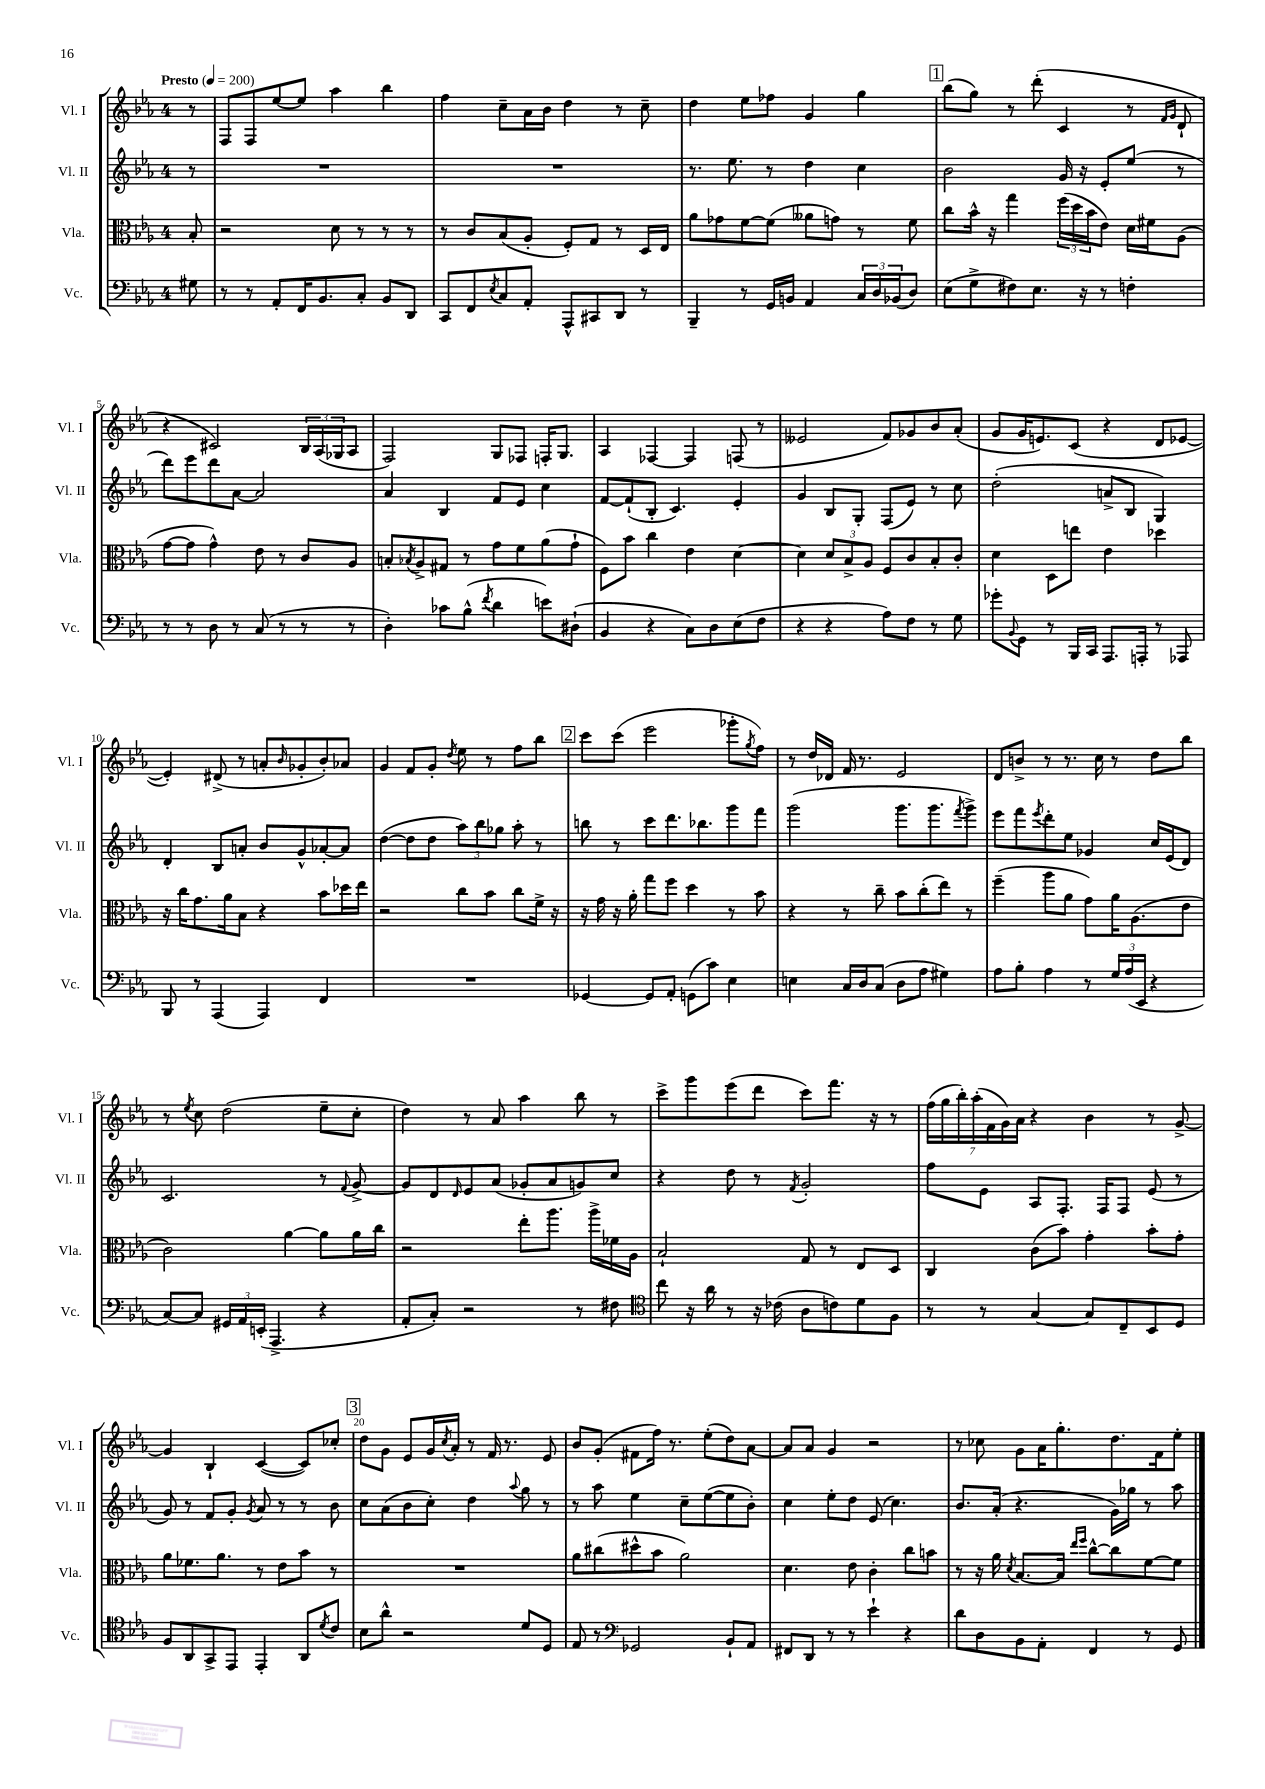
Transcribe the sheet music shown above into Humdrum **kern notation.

**kern	**kern	**kern	**kern
*part4	*part3	*part2	*part1
*staff4	*staff3	*staff2	*staff1
*I"Vc.	*I"Vla.	*I"Vl. II	*I"Vl. I
*I'Vc.	*I'Vla.	*I'Vl. II	*I'Vl. I
*clefF4	*clefC3	*clefG2	*clefG2
*k[b-e-a-]	*k[b-e-a-]	*k[b-e-a-]	*k[b-e-a-]
*M4/4	*M4/4	*M4/4	*M4/4
*MM200	*MM200	*MM200	*MM200
=	=	=	=
!	!	!	!LO:TX:a:B:t=Presto
8G#X\	8B-'/	8r	8r
=1	=1	=1	=1
8r	2r	1r	8F/L
8r	.	.	8F/
8AA-'/L	.	.	[8ee-/
16FF/K	.	.	8ee-/J]
8.BB-/	.	.	.
.	8d\	.	4aa-\
8C'/J	8r	.	.
8BB-/L	8r	.	4bb-\
8DD/J	8r	.	.
=2	=2	=2	=2
8CC/L	8r	1r	4ff\
8FF/	8c/L	.	.
8qE-/	.	.	.
8C/	(8B-/	.	8cc~\L
8AA-'/J	8A-'/J	.	16a-\L
.	.	.	16b-\JJ
8AAA-^^/L	8F'/L)	.	4dd\
8CC#X/	8G/J	.	.
8DD/J	8r	.	8r
8r	16D/LL	.	8cc~\
.	16E-/JJ	.	.
=3	=3	=3	=3
4BBB-~/	8a-\L	8.r	4dd\
.	8g-X\	.	.
.	.	8.ee-\	.
8r	[8f\	.	8ee-\L
16GG/LL	(8f\J]	8r	8ff-X\J
16BBn/JJ	.	.	.
4AA-/	8a--X\L	4dd\	4g/
.	8gn\J)	.	.
24C/LL	8r	4cc\	4gg\
24D/	.	.	.
(24BB-X/J	.	.	.
8D/J)	8f\	.	.
!!LO:REH:place=s1:t=1
=4	=4	=4	=4
(8E-\L	8cc\L	2b-\	(8bb-\L
8G^\	16b-^^\Jk	.	8gg\J)
.	16r	.	.
8F#X\)	4gg\	.	8r
8.E-\J	.	.	(8ddd'\
.	(24ff\LL	16g/	4c/
.	24dd\	.	.
16r	.	16r	.
.	24b-\J	.	.
8r	8e-\J)	8e-'/L	.
4Fn'\	16d\LL	(8ee-/J	8r
.	16f#X\J	.	.
.	.	.	16qqf/LL
.	.	.	16qqg/JJ
.	(8A-\J	8r	8d`/
!!LO:LB:g=z
=5	=5	=5	=5
8r	[8g\L	8ddd\L)	4r
8r	8g\J]	8eee-\	.
8D\	4g^^\)	8ddd\	2c#X/)
8r	.	[8a-\J	.
(8C/	8e-\	2a-/]	.
8r	8r	.	.
8r	8c/L	.	24B-/LL
.	.	.	(24A-/
.	.	.	24G-X/J
8r	8A-/J	.	8A-/J
=6	=6	=6	=6
4D'\)	8Bn'/L	4a-/	2F/)
.	8qB-X/	.	.
.	8A-^/	.	.
8c-X\L	8G#X/J	4B-/	.
(8B-^^\J	8r	.	.
8qf/	.	.	.
4d\	8g\L	8f/L	8G/L
.	8f\	8e-/J	8F-X/J
8en\L)	(8a-\	4cc\	16Fn'/KL
.	.	.	8.G/J
(8D#X`\J	8g`\J	.	.
=7	=7	=7	=7
4BB-/	8F\L)	[8f/L	4A-/
.	8b-\J	(8f`/]	.
4r	4cc\	8B-'/J	[4F-X/
.	.	4.c/)	.
8C\L)	4e-\	.	4F-/]
8D\	.	.	.
(8E-\	[4d\	4e-'/	(8Fn/
8F\J	.	.	8r
=8	=8	=8	=8
4r	4d\]	4g/	2e--X/
4r	12d/L	8B-/L	.
.	12B-^/	.	.
.	.	8G'/J	.
.	12A-/J	.	.
8A-\L)	8F/L	(8F/L	8f/L)
8F\J	8c/	8e-/J)	8g-X/
8r	8B-'/	8r	8b-/
8G\	8c'/J	8cc\	(8a-'/J
=9	=9	=9	=9
8g-X'\L	4d\	(2dd'\	8g/L
8qqBB-/	.	.	.
8GG\J	.	.	16g/K
.	.	.	8.en/)
8r	8D\L	.	.
16BBB-/LL	8een\J	.	(8c/J
16CC/JJ	.	.	.
8.AAA-/L	4e-\	8an^/L	4r
.	.	8B-/J	.
16AAAn'/Jk	.	.	.
8r	4dd-X\	4G/)	8d/L
8AAA-X/	.	.	[8e-X/J
!!LO:LB:g=z
=10	=10	=10	=10
8BBB-/	16r	4d'/	4e-'/])
.	16cc\KL	.	.
8r	8.g\	.	.
(4AAA-/	.	8B-/L	(8d#X^/
.	16a-\k	.	.
.	8B-\J	8an'/J	8r
4AAA-/)	4r	8b-/L	8an'/L
.	.	.	16qqb-/
.	.	8g^^/	8g-X'/
4FF/	8b-\L	[8a-X'/	8b-'/)
.	16dd-X\L	8a-/J]	8a-X/J
.	16ee-\JJ	.	.
=11	=11	=11	=11
1r	2r	([4dd\	4g/
.	.	8dd\L]	8f/L
.	.	8dd\J	8g'/J
.	.	.	8qdd/
.	8cc\L	12aa-\L)	8ee-\
.	.	12bb-\	.
.	8b-\J	.	8r
.	.	12gg-X\J	.
.	8cc\L	8aa-'\	8ff\L
.	16f^\Jk	8r	8bb-\J
.	16r	.	.
!!LO:REH:place=s1:t=2
=12	=12	=12	=12
[4GG-X/	16r	8bbn\	8ccc\L
.	16g\	.	.
.	16r	8r	(8ccc\J
.	16a-'\	.	.
8GG-/L]	8gg\L	8ccc\L	2eee-\
8AA-'/J	8ff\J	8.ddd\	.
(8GGn\L	4dd\	.	.
.	.	8.bb-X\	.
8c\J)	.	.	.
4E-\	8r	8ggg\	8ggg-X'\L
.	.	.	8qgg/
.	8b-\	8fff\J	8ff\J)
=13	=13	=13	=13
4En\	4r	(2ggg\	8r
.	.	.	16dd/LL
.	.	.	16d-X/JJ
16C/LL	8r	.	16f/
16D/J	.	.	8.r
(8C/J	8cc~\	.	.
8D\L	8b-\L	8.ggg\L	2e-/
8A-\J	(8cc'\	.	.
.	.	8.ggg\	.
4G#X\)	8ee-\J)	.	.
.	.	8qfff/	.
.	8r	8ggg^\J)	.
=14	=14	=14	=14
8A-\L	(4ff~\	8eee-\L	8d/L
8B-'\J	.	8fff\	8bn^/J
.	.	8qeee-/	.
4A-\	8aa-\L	8ddd'\	8r
.	8a-\J	8ee-\J	8.r
8r	8g\L)	4g-X/	.
.	.	.	16cc\
24G/LL	16a-\K	.	8r
(24A-/	.	.	.
.	(8.A-\	.	.
24EE-/JJ	.	.	.
4r	.	16cc/LL	8dd\L
.	.	(16e-/J	.
.	8e-\J	8d/J)	8bb-\J
!!LO:LB:g=z
=15	=15	=15	=15
[8C/L)	2c\)	2.c/	8r
.	.	.	8qee-/
8C/J]	.	.	8cc\
24GG#X/LL	.	.	(2dd\
24AA-/	.	.	.
(24EEn'/JJ	.	.	.
4.AAA-^/	.	.	.
.	[4a-\	.	.
4r	8a-\L]	8r	8ee-~\L
.	.	8qqf/	.
.	16a-\L	[8g^/	8cc'\J
.	16cc\JJ	.	.
=16	=16	=16	=16
8AA-'/L	2r	8g/L]	4dd\)
8C'/J)	.	8d/	.
.	.	16qqd/	.
2r	.	8e-/	8r
.	.	(8a-/J	8a-/
.	8ee-'\L	8g-X'/L	4aa-\
.	8.aa-\J	8a-/	.
8r	.	8gn/)	8bb-\
.	16aa-^\LL	.	.
8F#X\	16f-X\	8cc/J	8r
.	16A-\JJ	.	.
=17	=17	=17	=17
*clefC4	*	*	*
8cc\	2B-`/	4r	8ccc^\L
16r	.	.	8ggg\
16a-\	.	.	.
8r	.	8dd\	(8eee-\
16r	.	8r	8ddd\J
(16c-X\	.	.	.
.	.	8qf/	.
8A-\L	8G/	2g'/	8ccc\L)
8cn\)	8r	.	8.fff\J
8d\	8E-/L	.	.
.	.	.	16r
8F\J	8D/J	.	8r
=18	=18	=18	=18
8r	4C/	8ff\L	(28ff\LL
.	.	.	28gg\
.	.	.	28bb-'\)
.	.	.	(28aa-'\
8r	.	8e-\J	.
.	.	.	28f\
.	.	.	28g\)
.	.	.	28a-\JJ
[4G/	(8c\L	8A-/L	4r
.	8b-\J)	8.F'/J	.
8G/L]	4g'\	.	4b-\
.	.	16F/KL	.
8C~/	.	8F/J	.
8BB-/	8b-'\L	(8e-/	8r
8D/J	8g'\J	8r	[8g^/
!!LO:LB:g=z
=19	=19	=19	=19
8F/L	8a-\L	8g/)	4g/]
8AA-/	8.f-X\	8r	.
8GG^/	.	8f/L	4B-`/
.	8.a-\J	.	.
8EE-/J	.	8g'/J	.
.	.	8qg/	.
4EE-'/	8r	8a-/	([4c/
.	8e-\L	8r	.
8AA-/L	8b-\J	8r	8c/L])
8qd/	.	.	.
8c/J	8r	8b-\	8cc-X'/J
!!LO:REH:place=s1:t=3
=20	=20	=20	=20
8B-\L	1r	8cc\L	8dd\L
8a-^^\J	.	(8a-\	8g\J
2r	.	8b-\	8e-/L
.	.	8cc'\J)	16g/L
.	.	.	8qcc/
.	.	.	16a-'/JJ
.	.	4dd\	8r
.	.	.	16f/
.	.	.	8.r
.	.	8qqaa-/	.
8d/L	.	8gg\	.
8D/J	.	8r	8e-/
=21	=21	=21	=21
8E-/	8a-\L	8r	8b-/L
8r	(8cc#X\	8aa-\	(8g'/J
*clefF4	*	*	*
2GG-X/	8dd#X^^\	4ee-\	8f#X\L
.	8b-\J	.	16ff\Jk)
.	.	.	8.r
.	2a-\)	8cc~\L	.
.	.	([8ee-\	(8ee-'\L
8BB-`/L	.	8ee-\]	8dd\)
8AA-/J	.	8b-'\J)	[8a-\J
=22	=22	=22	=22
8FF#X/L	4.d\	4cc\	8a-/L]
8DD/J	.	.	8a-/J
8r	.	8ee-'\L	4g/
8r	8e-\	8dd\J	.
4e-`\	4c'\	(8e-/	2r
.	.	4.cc\)	.
4r	8cc\L	.	.
.	8bn\J	.	.
=23	=23	=23	=23
8d\L	8r	8.b-/L	8r
8D\	16r	.	8cc-X\
.	16a-\	(16a-'/Jk	.
.	8qd/	.	.
8BB-\	[8.B-/L	4.r	8g\L
8AA-'\J	.	.	16a-\K
.	16B-/Jk]	.	8.gg'\
.	16qqee-/LL	.	.
.	16qqff/JJ	.	.
4FF/	[8cc^^\L	.	.
.	8cc\]	16g\LL)	8.dd\
.	.	16gg-X\JJ	.
8r	[8f\	8r	.
.	.	.	16f\k
8GG/	8f\J]	8aa-\	8ee-'\J
==	==	==	==
*-	*-	*-	*-
